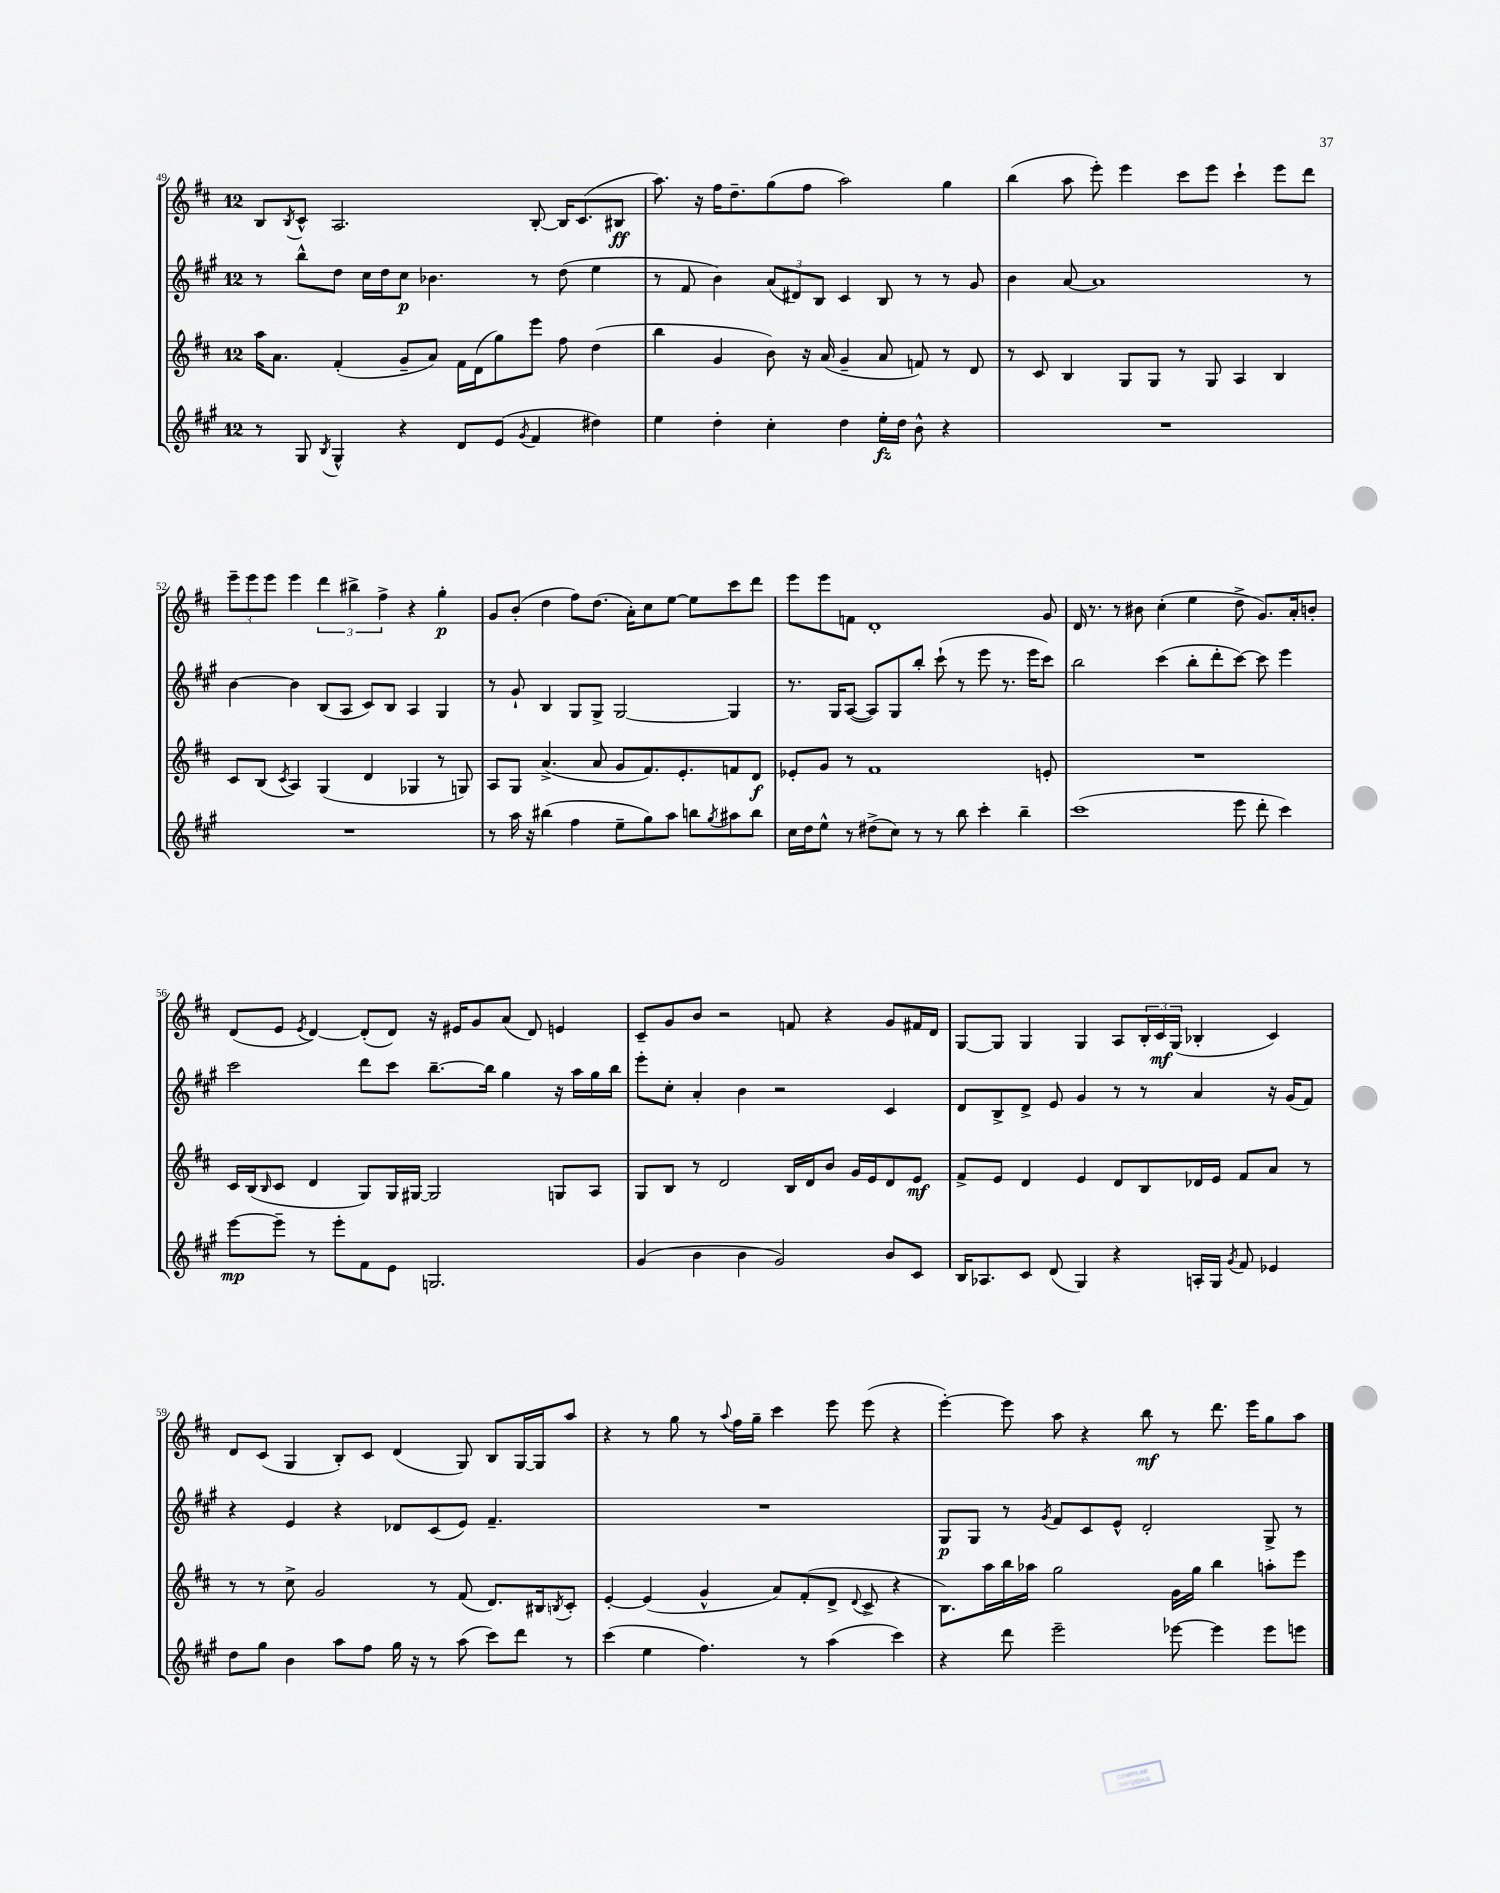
<<
\new StaffGroup <<
\new Staff = "s0" {
    \clef treble \key d \major \once \override Staff.TimeSignature.style = #'single-digit \time 12/8
    b8 \acciaccatura { b8 } cis'8-^ a2. b8~-. b16 cis'8.( bis8\ff |
    a''8.) r16 fis''16 d''8.-- g''8( fis''8 a''2) g''4 |
    b''4( a''8 e'''8-.) e'''4 cis'''8 e'''8 cis'''4-! e'''8 d'''8 |
    \tuplet 3/2 { e'''8-- e'''8 e'''8 } e'''4 \tuplet 3/2 { d'''4 bis''4-> fis''4-> } r4 g''4-.\p |
    g'8 b'8-.( d''4 fis''8) d''8.( a'16-.) cis''8 e''8~ e''8 cis'''8 d'''8 |
    e'''8 e'''8 f'8 d'1-. g'8 |
    d'16 r8. r8 bis'8 cis''4-.( e''4 d''8-> g'8.) a'16-. b'8-. |
    d'8( e'8 \acciaccatura { e'8 } d'4~) d'8-.( d'8) r16 eis'16 g'8 a'8( d'8) e'4 |
    cis'8-- g'8 b'8 r2 f'8 r4 g'8 fis'16 d'16 |
    g8~ g8 g4 g4 a8 \tuplet 3/2 { b16-. cis'16\mf g16( } bes4-. cis'4) |
    d'8 cis'8( g4 b8-.) cis'8 d'4( g8) b8 g16~ g16 a''8 |
    r4 r8 g''8 r8 \appoggiatura { a''8 } fis''16 g''16-- cis'''4 e'''8 e'''8( r4 |
    e'''4~-.) e'''8 a''8 r4 b''8\mf r8 d'''8. e'''16 g''8 a''8 \bar "|." |
}
\new Staff = "s1" {
    \clef treble \key a \major \once \override Staff.TimeSignature.style = #'single-digit \time 12/8
    r8 b''8-^ d''8 cis''16 d''16 cis''8\p bes'4. r8 d''8( e''4 |
    r8 fis'8 b'4) \tuplet 3/2 { a'8( dis'8) b8 } cis'4 b8 r8 r8 gis'8 |
    b'4 a'8~ a'1 r8 |
    b'4~ b'4 b8( a8 cis'8) b8 a4 gis4 |
    r8 gis'8-! b4 gis8 gis8-> gis2~ gis4 |
    r8. gis16 a8~( a8) gis8 b''8-. cis'''8-!( r8 e'''8 r8. e'''16 cis'''8) |
    b''2 cis'''4( b''8-. d'''8-. cis'''8~) cis'''8 e'''4 |
    cis'''2 d'''8 cis'''8 b''8.~-- b''16 gis''4 r16 a''16 gis''16 b''16 |
    e'''8-. cis''8-. a'4-. b'4 r2 cis'4 |
    d'8 b8-> d'8-> e'8 gis'4 r8 r8 a'4 r16 gis'16( fis'8) |
    r4 e'4 r4 des'8 cis'8( e'8) fis'4.-- |
    R1. |
    gis8\p gis8 r8 \acciaccatura { gis'8 } fis'8 cis'8 e'8-^ d'2-. gis8-> r8 \bar "|." |
}
\new Staff = "s2" {
    \clef treble \key d \major \once \override Staff.TimeSignature.style = #'single-digit \time 12/8
    a''16 a'8. fis'4-.( g'8-- a'8) fis'16 d'16( g''8) e'''8 fis''8 d''4( |
    b''4 g'4 b'8) r16 a'16( g'4-- a'8 f'8) r8 d'8 |
    r8 cis'8 b4 g8 g8 r8 g8 a4 b4 |
    cis'8 b8( \acciaccatura { cis'8 } a4) g4( d'4 ges4 r8 g8) |
    a8 g8 a'4.->( a'8 g'8 fis'8.) e'8.-. f'8 d'8\f |
    ees'8-. g'8 r8 fis'1 e'8-. |
    R1. |
    cis'16 b16( \grace { b16 } cis'8 d'4 g8) g16 gis16~ gis2 g8 a8 |
    g8 b8 r8 d'2 b16 d'16 b'8 g'16 e'16 d'8 e'8\mf |
    fis'8-> e'8 d'4 e'4 d'8 b8 des'16 e'16 fis'8 a'8 r8 |
    r8 r8 cis''8-> g'2 r8 fis'8( d'8.) bis16 \acciaccatura { b8 } cis'8-. |
    e'4~-. e'4( g'4-^ a'8) fis'8-.( d'8-> \appoggiatura { d'8 } cis'8-> r4 |
    b8.) a''16 b''16 aes''16 g''2 g'16 g''16 b''4 a''8-. e'''8 \bar "|." |
}
\new Staff = "s3" {
    \clef treble \key a \major \once \override Staff.TimeSignature.style = #'single-digit \time 12/8
    r8 gis8 \acciaccatura { b8 } gis4-^ r4 d'8 e'8( \acciaccatura { gis'8 } fis'4 dis''4) |
    e''4 d''4-. cis''4-. d''4 e''16-.\fz d''16 b'8-^ r4 |
    R1. |
    R1. |
    r8 a''16 r16 bis''4( fis''4 e''8-- gis''8) a''8 b''8 \acciaccatura { gis''8 } ais''8 b''8 |
    cis''16 d''16 e''8-^ r8 dis''8->( cis''8) r8 r8 b''8 cis'''4-. b''4-- |
    cis'''1( e'''8 d'''8-. cis'''4) |
    e'''8~\mp e'''8-- r8 e'''8-. fis'8 e'8 g2. |
    gis'4( b'4 b'4 gis'2) b'8 cis'8 |
    b16 aes8. cis'8 d'8( gis4) r4 a16-. gis16 \acciaccatura { gis'8 } fis'8 ees'4 |
    d''8 gis''8 b'4 a''8 fis''8 gis''16 r16 r8 a''8( cis'''8) d'''8 r8 |
    cis'''4( e''4 fis''4.) r8 a''4( cis'''4) |
    r4 d'''8 e'''2-- ees'''8~ ees'''4 ees'''8 e'''8 \bar "|." |
}
>>
>>
\layout { \context { \Score currentBarNumber = #49 } }
